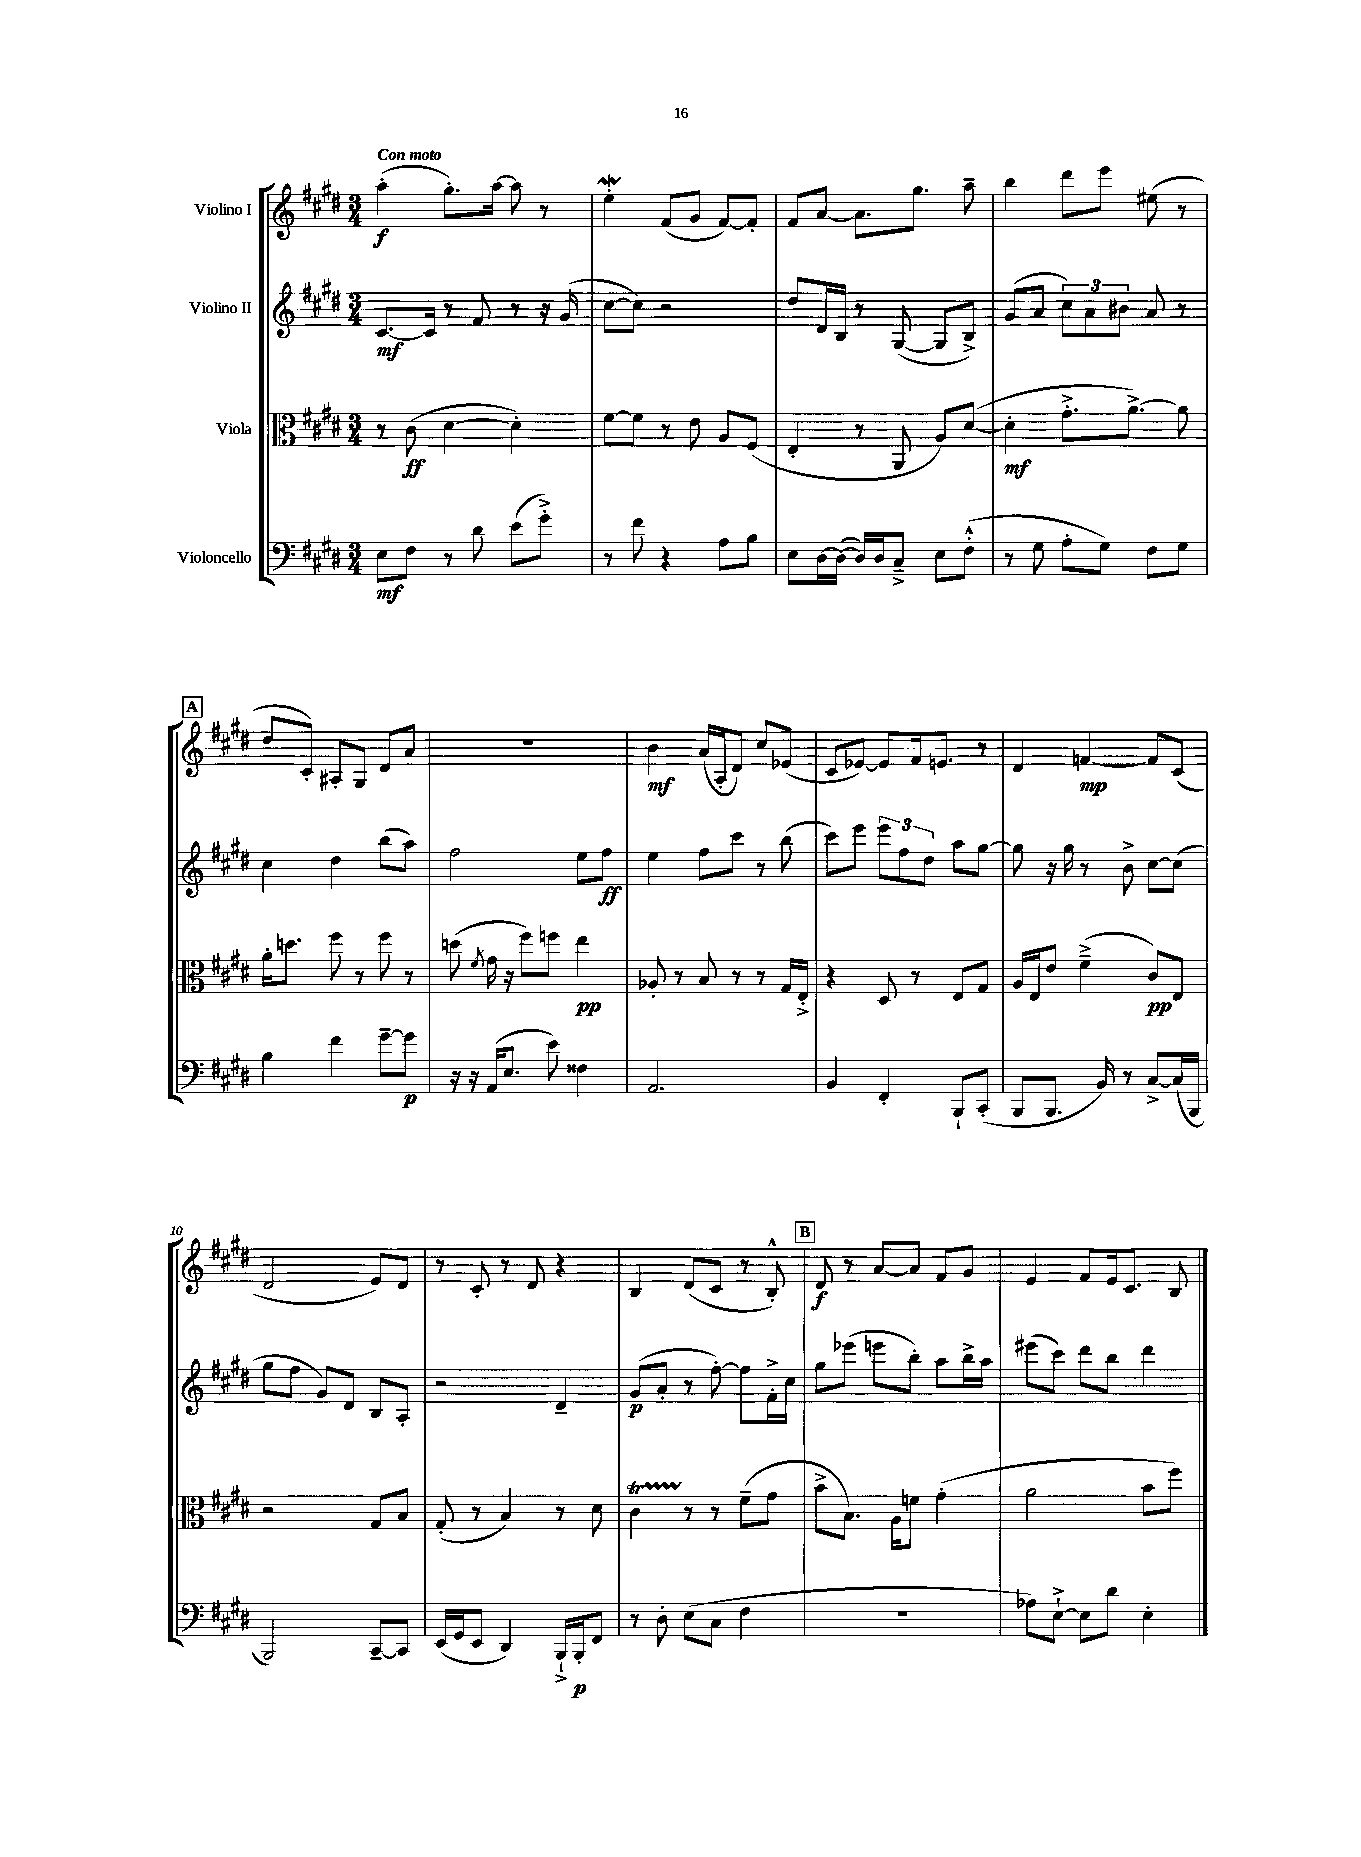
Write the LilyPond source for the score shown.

<<
\new StaffGroup <<
\new Staff = "s0" \with { instrumentName = "Violino I" } {
    \clef treble \key e \major \numericTimeSignature \time 3/4 \tempo "Con moto"
    \autoBeamOff a''4-.\f( gis''8.[-.) a''16]~ a''8 r8 |
    e''4-.\mordent fis'8[( gis'8] fis'8[~) fis'8]-. |
    fis'8[ a'8]~ a'8.[ gis''8.] a''8-- |
    b''4 dis'''8[ e'''8] eis''8( r8 |
    \mark \markup { \box "A" } dis''8[ cis'8]-.) ais8[-. gis8] dis'8[ a'8] |
    R2. |
    b'4\mf a'16[( a16-. dis'8]) cis''8[ ees'8]( |
    cis'8[ ees'8]~) ees'8[ fis'16 e'8.] r8 |
    dis'4 f'4~\mp f'8[ cis'8]( |
    dis'2 e'8[) dis'8] |
    r8 cis'8-. r8 dis'8 r4 |
    b4 dis'8[( cis'8] r8 b8-.-^) |
    \mark \markup { \box "B" } dis'8\f r8 a'8[~ a'8] fis'8[ gis'8] |
    e'4 fis'8[ e'16 cis'8.] b8 \bar "|." |
}
\new Staff = "s1" \with { instrumentName = "Violino II" } {
    \clef treble \key e \major \numericTimeSignature \time 3/4
    \autoBeamOff cis'8.[~\mf cis'16] r8 fis'8 r8 r16 gis'16( |
    cis''8[~ cis''8]) r2 |
    dis''8[ dis'16 b16] r8 gis8~( gis8[ b8]->) |
    gis'8[( a'8] \tuplet 3/2 { cis''8[) a'8 bis'8] } a'8 r8 |
    \mark \markup { \box "A" } cis''4 dis''4 b''8[( a''8]) |
    fis''2 e''8[ fis''8]\ff |
    e''4 fis''8[ cis'''8] r8 b''8( |
    cis'''8[) e'''8] \tuplet 3/2 { e'''8[ fis''8 dis''8] } a''8[ gis''8]~ |
    gis''8 r16 gis''16 r8 b'8-> cis''8[~ cis''8]( |
    gis''8[ fis''8] gis'8[) dis'8] b8[ a8]-. |
    r2 dis'4-- |
    gis'8[\p( a'8]-. r8 fis''8~-.) fis''8[ fis'16-.-> cis''16] |
    \mark \markup { \box "B" } gis''8[ ees'''8]( e'''8[ b''8]-.) a''8[ b''16-> a''16] |
    eis'''8[( cis'''8]) dis'''8[ b''8] dis'''4 \bar "|." |
}
\new Staff = "s2" \with { instrumentName = "Viola" } {
    \clef alto \key e \major \numericTimeSignature \time 3/4
    \autoBeamOff r8 cis'8\ff( dis'4~ dis'4-.) |
    fis'8[~ fis'8] r8 e'8 a8[ fis8]( |
    e4-. r8 a,8 a8[) dis'8]~( |
    dis'4-.\mf gis'8.[-.-> a'8.]~->) a'8 |
    \mark \markup { \box "A" } a'16[-. d''8.] fis''8 r8 fis''8 r8 |
    d''8( \acciaccatura { fis'8 } gis'16 r16 fis''8[) f''8] e''4\pp |
    aes8-. r8 b8 r8 r8 gis16[ e16]-.-> |
    r4 dis8 r8 e8[ gis8] |
    a16[ e16 e'8] fis'4--->( cis'8[\pp) e8] |
    r2 gis8[ b8] |
    gis8-.( r8 b4) r8 dis'8 |
    cis'4\startTrillSpan r8\stopTrillSpan r8 fis'8[--( gis'8] |
    \mark \markup { \box "B" } b'8[-> b8.]) a16[ f'8] gis'4-.( |
    a'2 b'8[ fis''8]) \bar "|." |
}
\new Staff = "s3" \with { instrumentName = "Violoncello" } {
    \clef bass \key e \major \numericTimeSignature \time 3/4
    \autoBeamOff e8[\mf fis8] r8 dis'8 e'8[( gis'8]-.->) |
    r8 fis'8 r4 a8[ b8] |
    e8[ dis16~ dis16]~( dis16[) dis16 cis8]---> e8[ fis8]-.-^( |
    r8 gis8 a8[-. gis8]) fis8[ gis8] |
    \mark \markup { \box "A" } b4 fis'4 gis'8[~-- gis'8]\p |
    r16 r16 a,16[( e8.] e'8) fisis4 |
    a,2. |
    b,4 fis,4-. b,,8[-! cis,8]-.( |
    b,,8[ b,,8.] b,16) r8 cis8[~-> cis16( b,,16] |
    b,,2) cis,8[~-- cis,8] |
    e,16[( gis,16 e,8] dis,4) b,,16[-!-> b,,16-.\p fis,8] |
    r8 dis8-. e8[( cis8] fis4 |
    \mark \markup { \box "B" } R2. |
    aes8[) e8]~-!-> e8[ dis'8] e4-. \bar "|." |
}
>>
>>
